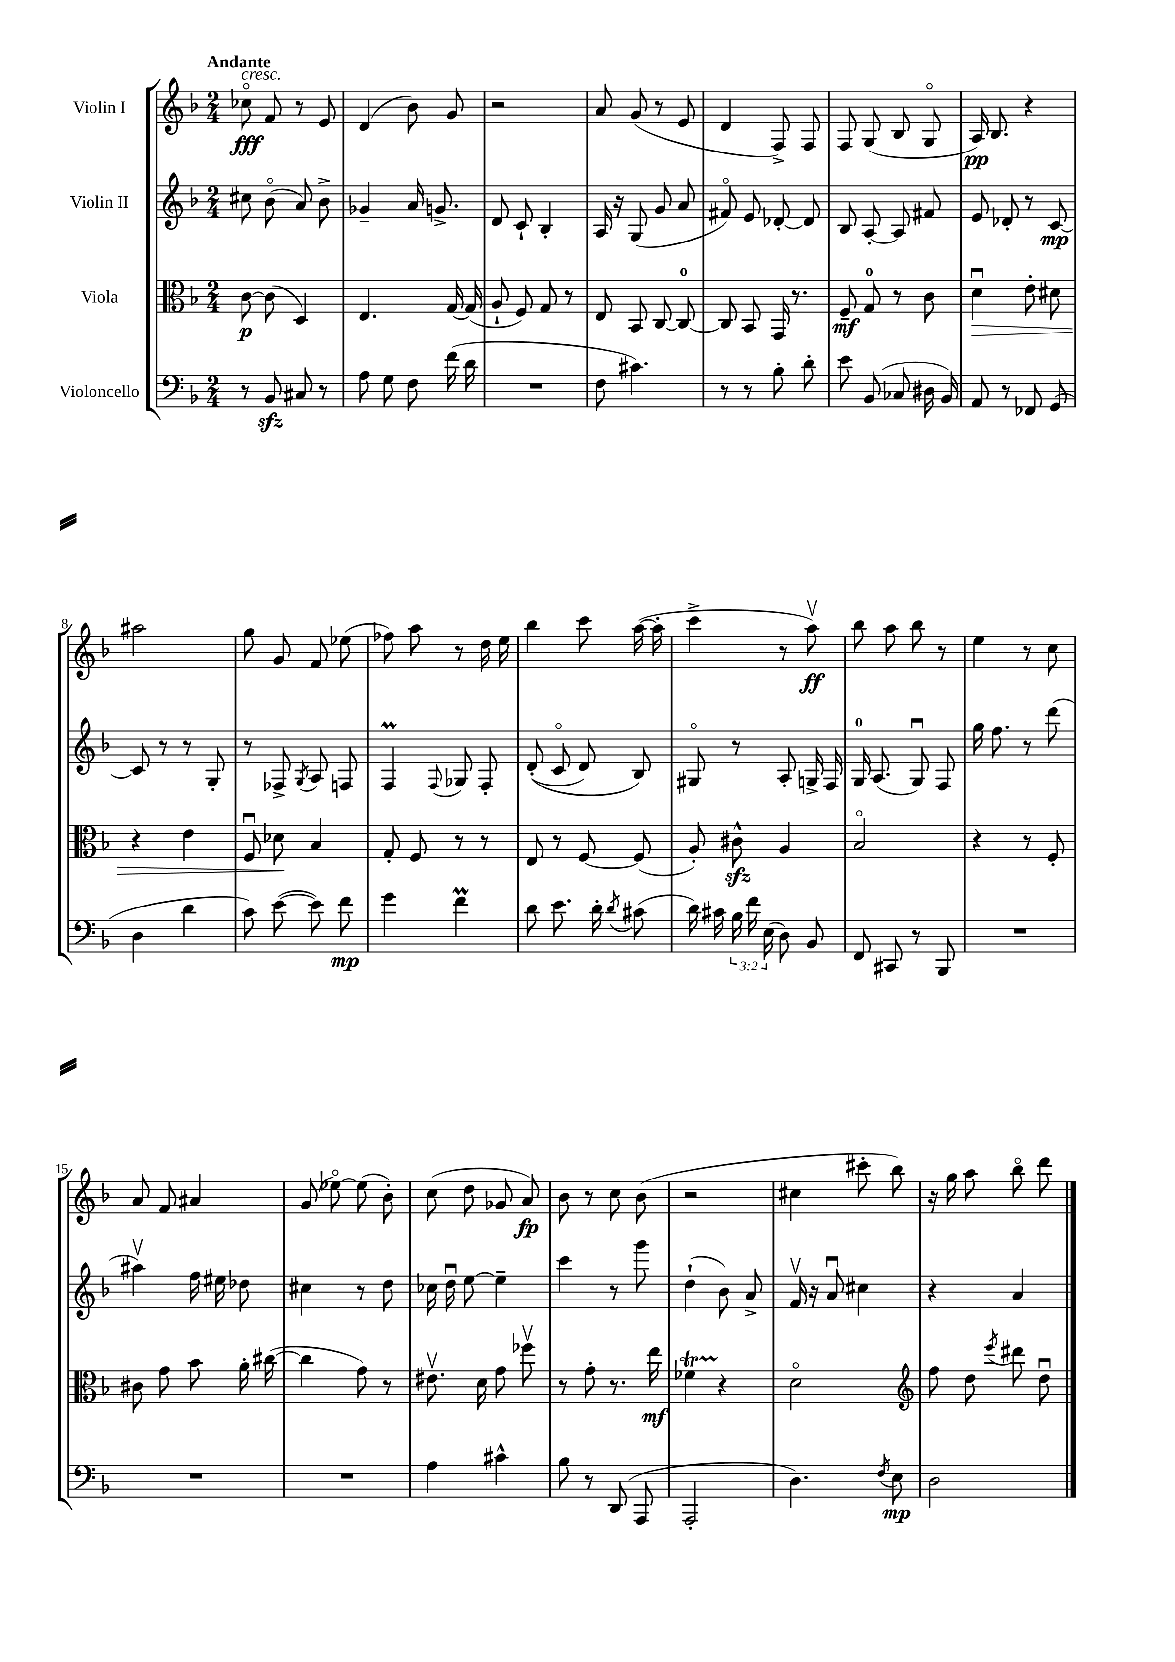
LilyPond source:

<<
\new StaffGroup <<
\new Staff = "s0" \with { instrumentName = "Violin I" } {
    \clef treble \key f \major \numericTimeSignature \time 2/4 \tempo "Andante"
    \autoBeamOff ces''8\flageolet\fff^\markup { \italic "cresc." } f'8 r8 e'8 |
    d'4( bes'8) g'8 |
    r2 |
    a'8 g'8( r8 e'8 |
    d'4 f8->) f8 |
    f8 g8( bes8 g8\flageolet |
    a16\pp) bes8. r4 |
    ais''2 |
    g''8 g'8 f'8 ees''8( |
    fes''8) a''8 r8 d''16 e''16 |
    bes''4 c'''8 a''16~( a''16-. |
    c'''4-> r8 a''8\upbow\ff) |
    bes''8 a''8 bes''8 r8 |
    e''4 r8 c''8 |
    a'8 f'8 ais'4 |
    g'8( ees''8~\flageolet) ees''8( bes'8-.) |
    c''8( d''8 ges'8 a'8\fp) |
    bes'8 r8 c''8 bes'8( |
    r2 |
    cis''4 cis'''8-. bes''8) |
    r16 g''16 a''8 bes''8\flageolet d'''8 \bar "|." |
}
\new Staff = "s1" \with { instrumentName = "Violin II" } {
    \clef treble \key f \major \numericTimeSignature \time 2/4
    \autoBeamOff cis''8 bes'8\flageolet( a'8) bes'8-> |
    ges'4-- a'16 g'8.-> |
    d'8 c'8-! bes4-. |
    a16 r16 g8( g'8 a'8 |
    fis'8\flageolet) e'8 des'8~-. des'8 |
    bes8 a8~-. a8 fis'8 |
    e'8 des'8-. r8 c'8~\mp |
    c'8 r8 r8 g8-. |
    r8 fes8-> \acciaccatura { g8 } a8 f8 |
    f4\prall \appoggiatura { f8 } ges8 f8-. |
    d'8-.(\( c'8\flageolet d'8) bes8\) |
    gis8\flageolet r8 a8-. g16-> f16 |
    g16-0 a8.( g8\downbow) f8 |
    g''16 f''8. r8 d'''8( |
    ais''4\upbow) f''16 eis''16 des''8 |
    cis''4 r8 d''8 |
    ces''16 d''16\downbow e''8~ e''4-- |
    c'''4 r8 g'''8 |
    d''4-!( bes'8) a'8-> |
    f'16\upbow r16 a'8\downbow cis''4 |
    r4 a'4 \bar "|." |
}
\new Staff = "s2" \with { instrumentName = "Viola" } {
    \clef alto \key f \major \numericTimeSignature \time 2/4
    \autoBeamOff c'8~\p c'8( d4) |
    e4. g16~ g16( |
    a8-! f8) g8 r8 |
    e8 bes,8 c8~ c8-0~ |
    c8 bes,8 g,16 r8. |
    f8--\mf g8-0 r8 c'8 |
    d'4\downbow\> e'8-. dis'8 |
    r4 e'4 |
    f8\downbow des'8\! bes4 |
    g8-. f8 r8 r8 |
    e8 r8 f8~ f8( |
    a8-.) cis'8-^\sfz a4 |
    bes2\flageolet |
    r4 r8 f8-. |
    cis'8 g'8 bes'8 a'16-. cis''16~( |
    cis''4 g'8) r8 |
    eis'8.\upbow d'16 g'8 fes''8\upbow |
    r8 g'8-. r8. e''16\mf |
    fes'4\startTrillSpan r4\stopTrillSpan |
    d'2\flageolet |
    \clef treble f''8 d''8 \acciaccatura { e'''8 } dis'''8 d''8\downbow \bar "|." |
}
\new Staff = "s3" \with { instrumentName = "Violoncello" } {
    \clef bass \key f \major \numericTimeSignature \time 2/4 \override Staff.TupletNumber.text = #tuplet-number::calc-fraction-text
    \autoBeamOff r8 bes,8\sfz cis8 r8 |
    a8 g8 f8 f'16( d'16 |
    R2 |
    f8 cis'4.) |
    r8 r8 bes8-. d'8-. |
    e'8 bes,8( ces8 dis16 bes,16) |
    a,8 r8 fes,8 g,8( |
    d4 d'4 |
    c'8) e'8~( e'8) f'8\mp |
    g'4 f'4\prall |
    d'8 e'8. d'16-. \acciaccatura { d'8 } cis'8( |
    d'16) cis'16 \tuplet 3/2 { bes16 f'16 e16( } d8) bes,8 |
    f,8 cis,8 r8 bes,,8 |
    R2 |
    R2 |
    R2 |
    a4 cis'4-^ |
    bes8 r8 d,8( a,,8 |
    a,,2-. |
    d4.) \acciaccatura { f8 } e8\mp |
    d2 \bar "|." |
}
>>
>>
